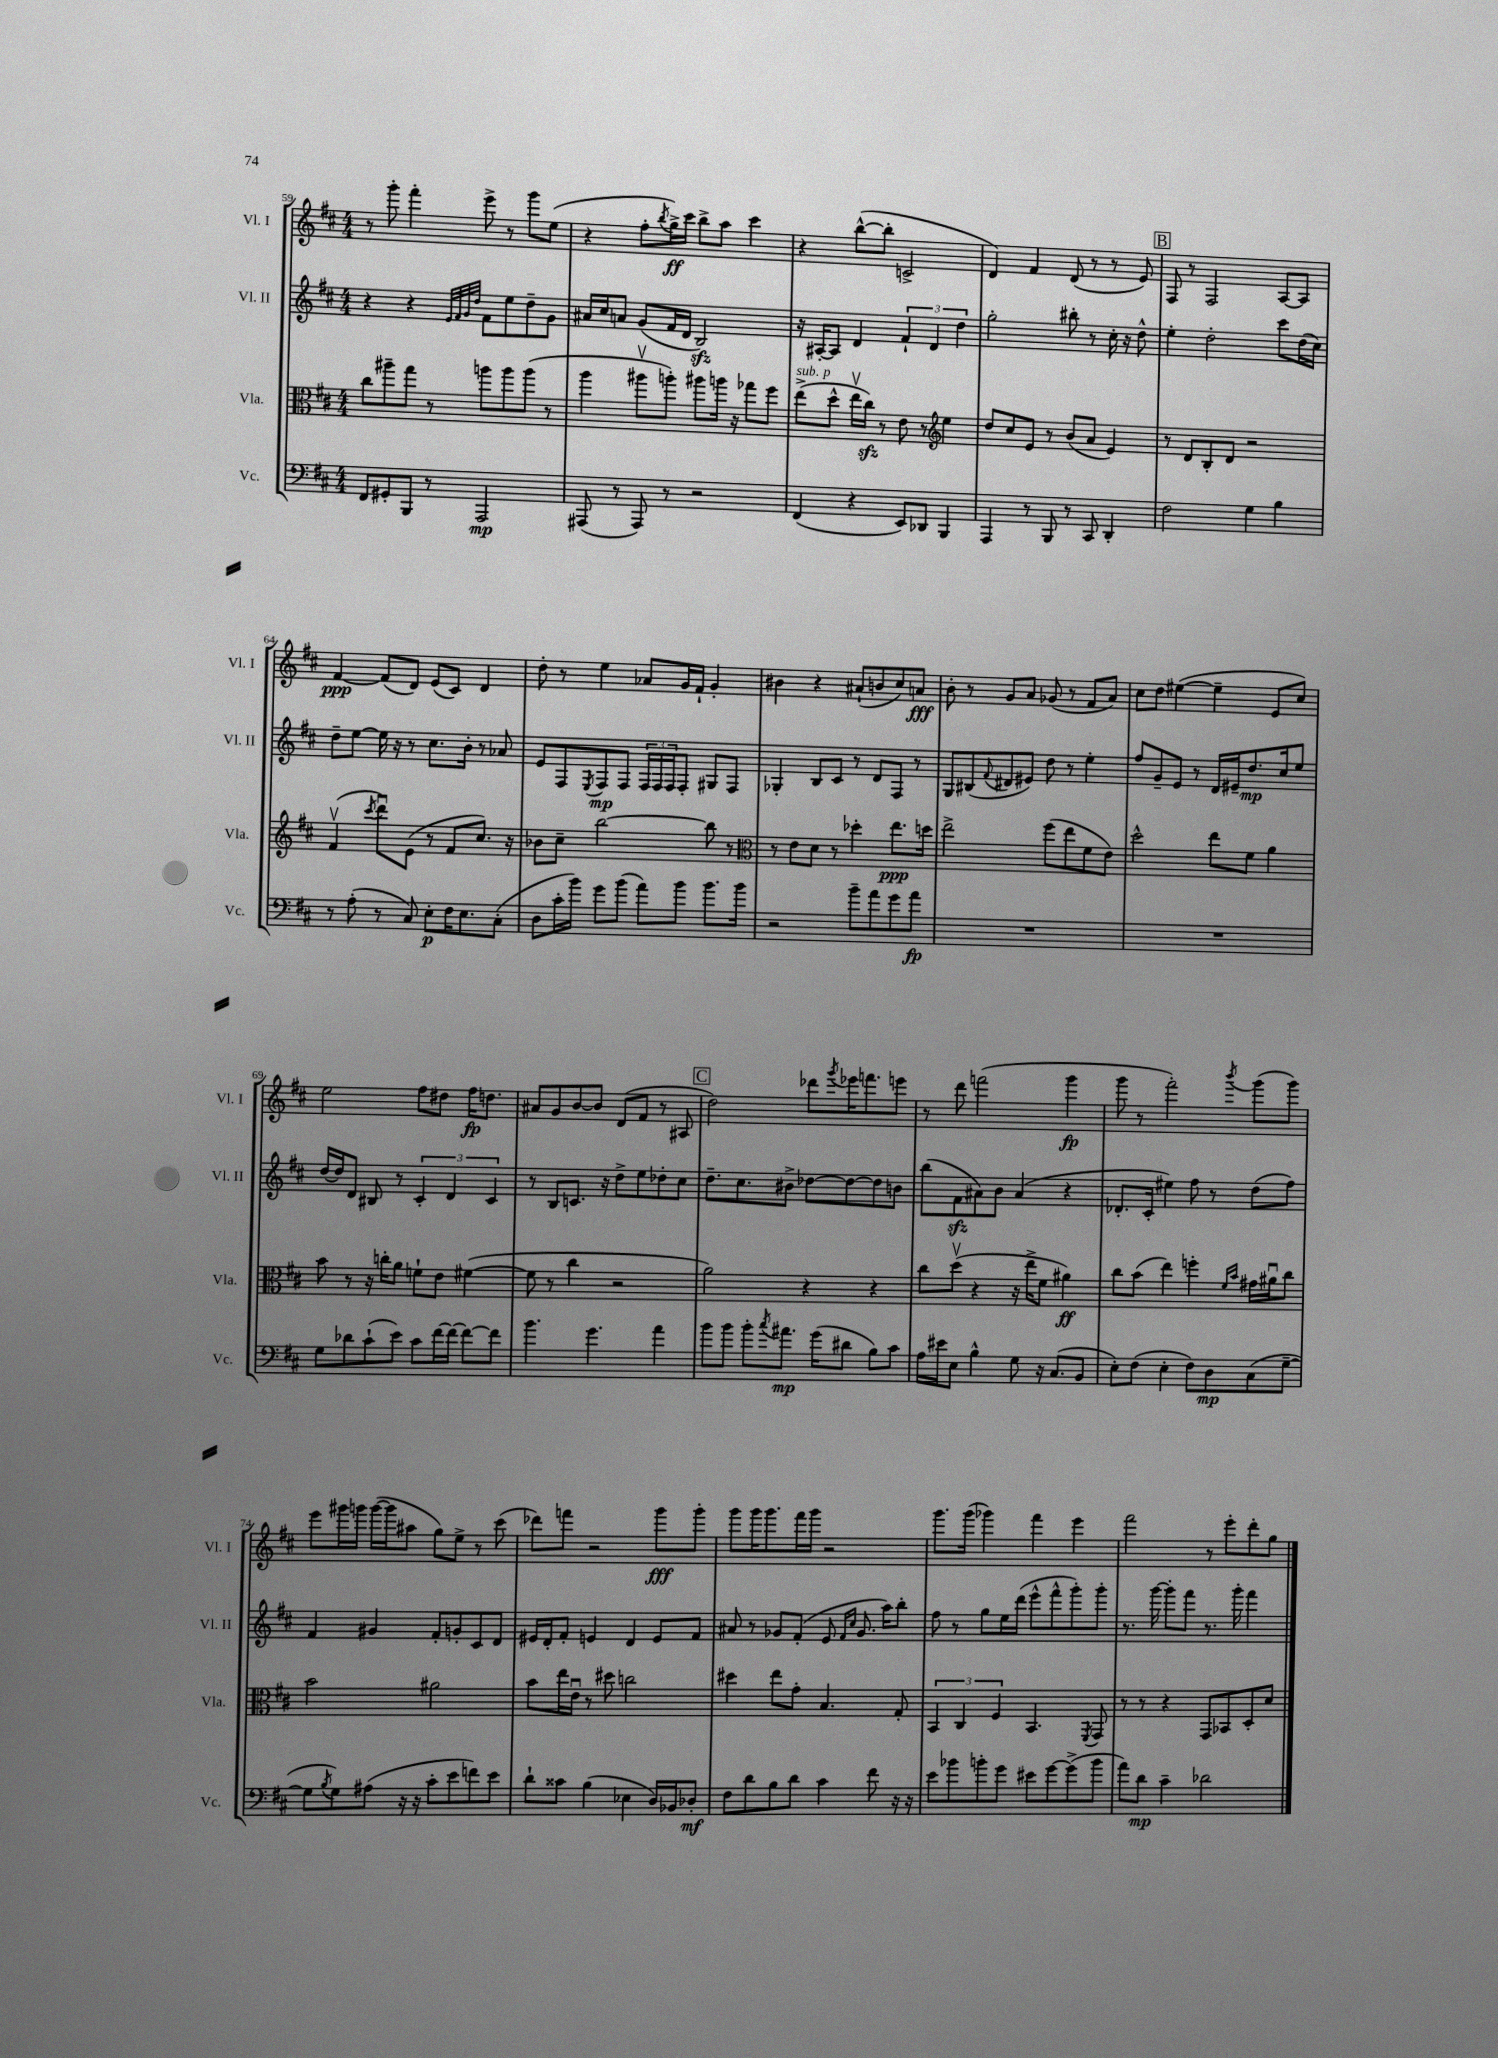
<<
\new StaffGroup <<
\new Staff = "s0" \with { instrumentName = "Vl. I" shortInstrumentName = "Vl. I" } {
    \clef treble \key d \major \numericTimeSignature \time 4/4
    r8 g'''8-. fis'''4-. e'''8-> r8 g'''8 e''8( |
    r4 fis''8-. \acciaccatura { b''8 } g''16->\ff) cis'''16 b''8-> a''8 cis'''4 |
    r4 b''8~-^( b''8-. c'2-> |
    d'4) fis'4 d'8( r8 r8 e'8) |
    \mark \markup { \box "B" } fis8 r8 fis2 a8~ a8 |
    fis'4~\ppp fis'8( d'8) e'8( cis'8) d'4 |
    d''8-. r8 e''4 aes'8 g'16 fis'16-! g'4-. |
    bis'4 r4 ais'8-!( b'8 cis''8) a'8\fff |
    b'8-. r8 g'8 a'8 ges'8( r8 fis'8 a'8) |
    cis''8 d''8 eis''4~( eis''4-- e'8 cis''8) |
    e''2 fis''8 dis''8 fis''16\fp d''8. |
    ais'8 g'8 b'8~ b'8 d'8( fis'8 r8 ais8 |
    \mark \markup { \box "C" } d''2) des'''8 \acciaccatura { g'''8 } ees'''16 f'''8. e'''8 |
    r8 d'''8 f'''2( g'''4\fp |
    g'''8 r8 fis'''2-.) \acciaccatura { b'''8 } g'''8( g'''8) |
    e'''8 gis'''16 g'''16 g'''16~( g'''16 ais''8 g''8) e''8-> r8 cis'''8( |
    des'''8) f'''8 r2 g'''8\fff g'''8-. |
    g'''8 g'''16 g'''8. fis'''16 g'''16 r2 |
    g'''8. g'''16( ges'''4) fis'''4 e'''4 |
    fis'''2 r8 e'''8-. d'''8-. g''8 \bar "|." |
}
\new Staff = "s1" \with { instrumentName = "Vl. II" shortInstrumentName = "Vl. II" } {
    \clef treble \key d \major \numericTimeSignature \time 4/4
    r4 r4 \grace { e'32 fis'32 g'32 d''32 } fis'8 e''8 d''8-- g'8 |
    ais'16 cis''16 a'8 g'8( fis'16 d'16 b2\sfz) |
    r16 ais16~-. ais8 d'4 \tuplet 3/2 { fis'4-! d'4 d''4 } |
    g''2-. bis''8-. r8 cis''16-. r16 d''8-^ |
    \mark \markup { \box "B" } e''4-. d''2-. cis'''8 d''16( cis''16) |
    d''8-- e''8~ e''16 r16 r8 cis''8. b'16-. r8 aes'8 |
    e'8 fis8 \acciaccatura { e8 } fis8\mp fis8 \tuplet 3/2 { fis16 fis16 fis16 } fis8-. gis8 fis8 |
    ges4-. b8 cis'8 r8 d'8 fis8 r8 |
    g8 bis8( \appoggiatura { fis'8 } dis'8 eis'8) d''8 r8 e''4-. |
    fis''8 g'8-- e'8 r8 d'16 eis'16-- d''8.\mp cis''16 e''8 |
    d''16~ d''16 d'8 bis8 r8 \tuplet 3/2 { cis'4-. d'4 cis'4 } |
    r8 b8 c'8. r16 d''8-> e''8 des''8-. cis''8 |
    \mark \markup { \box "C" } d''8.-- cis''8. bis'8-> des''8~ des''8~ des''8 b'8 |
    b''8( fis'8\sfz ais'8) b'8 ais'4( r4 |
    des'8.-. cis'16-. eis''4) fis''8 r8 d''8( fis''8) |
    fis'4 gis'4 fis'8-. g'8-. cis'8 d'8 |
    eis'16 d'16-. fis'8-. e'4 d'4 e'8 fis'8 |
    ais'8 r8 ges'8 fis'8-.( e'8 \grace { fis'16 cis''16 } ges'8. a''16) b''8-. |
    fis''8 r8 g''8 e''16 d'''16( e'''8-^ fis'''8-^ g'''8-.) g'''8-. |
    r8. g'''16~ g'''8-. fis'''8 r8. g'''16-. fis'''4 \bar "|." |
}
\new Staff = "s2" \with { instrumentName = "Vla." shortInstrumentName = "Vla." } {
    \clef alto \key d \major \numericTimeSignature \time 4/4
    cis''8 ais''8-- g''8 r8 a''8 a''8 a''8( r8 |
    a''4 ais''8\upbow a''8-.) ais''8 a''16 r16 ges''8 fis''8 |
    e''8->^\markup { \italic "sub. p" }( d''8-^ e''16\upbow cis''16\sfz) r8 e'8 r8 \clef treble e''4 |
    d''8 cis''8 e'8 r8 b'8( a'8 e'4) |
    \mark \markup { \box "B" } r8 d'8 b8-. d'8 r2 |
    fis'4\upbow( \acciaccatura { cis'''8 } d'''8\downbow) e'8( r8 fis'8 cis''8.) r16 |
    bes'8 cis''8-- b''2~ b''8 r8 |
    \clef alto r8 e'8 d'8 r8 des''4-. e''8.\ppp d''16 |
    e''2-> fis''8( e''8 fis'8 e'8) |
    d''2-^ e''8 fis'8 a'4 |
    b'8 r8 r16 c''16-. a'8 f'8-! e'8 fis'4~( |
    fis'8 r8 cis''4 r2 |
    \mark \markup { \box "C" } a'2) r4 r4 |
    cis''8 d''8\upbow( r4 r16 e''16-> fis'8 ais'4\ff) |
    cis''8 b'8( e''4) f''4-. \grace { fis'16 b'16 } gis'16 ais'16\downbow cis''8 |
    b'2 ais'2 |
    b'8 e''16 e'16\downbow r8 dis''8 c''2 |
    dis''4 e''8 g'8-. b4. g8-. |
    \tuplet 3/2 { b,4 cis4 fis4 } b,4. \acciaccatura { fis,8 } g,8 |
    r8 r8 r4 g,8 bes,8 d8-. d'8 \bar "|." |
}
\new Staff = "s3" \with { instrumentName = "Vc." shortInstrumentName = "Vc." } {
    \clef bass \key d \major \numericTimeSignature \time 4/4
    fis,8 gis,8-. b,,8 r8 a,,2\mp |
    ais,,8( r8 ais,,8) r8 r2 |
    fis,4( r4 e,8) des,8 b,,4 |
    a,,4 r8 b,,8 r8 cis,8 d,4-. |
    \mark \markup { \box "B" } fis2 g4 b4 |
    r8 a8-.( r8 cis8) e8-.\p fis16 e8. cis8-.( |
    d8 cis'16-. b'16) g'8 b'8( a'8) b'8 b'8. b'16 |
    r2 b'8-- a'8 g'8 a'8\fp |
    R1 |
    R1 |
    g8 des'8 cis'8-!( e'8) cis'8 fis'16~ fis'16~ fis'8~ fis'8 |
    b'4. g'4. a'4 |
    \mark \markup { \box "C" } b'8 b'8 b'8-. \acciaccatura { cis''8 } ais'8.\mp g'16( dis'8 b8) cis'8 |
    a16 eis'16 e8 b4-^ g8 r16 cis8.( b,8 |
    e8-.) fis8( e4-. fis8) d8\mp cis8( g8~-- |
    g8 \acciaccatura { b8 } g8) ais8( r16 r16 cis'8-. e'8 f'8) e'8 |
    d'8-! cisis'8 b4( ees4 d16) bes,16 des8-.\mf |
    fis8 d'8 b8 d'8 cis'4 fis'8 r16 r16 |
    e'8 bes'8 b'8-. g'8 eis'8 g'8~ g'8->( b'8 |
    a'8) d'8\mp cis'4-- des'2 \bar "|." |
}
>>
>>
\layout { \context { \Score currentBarNumber = #59 } }
